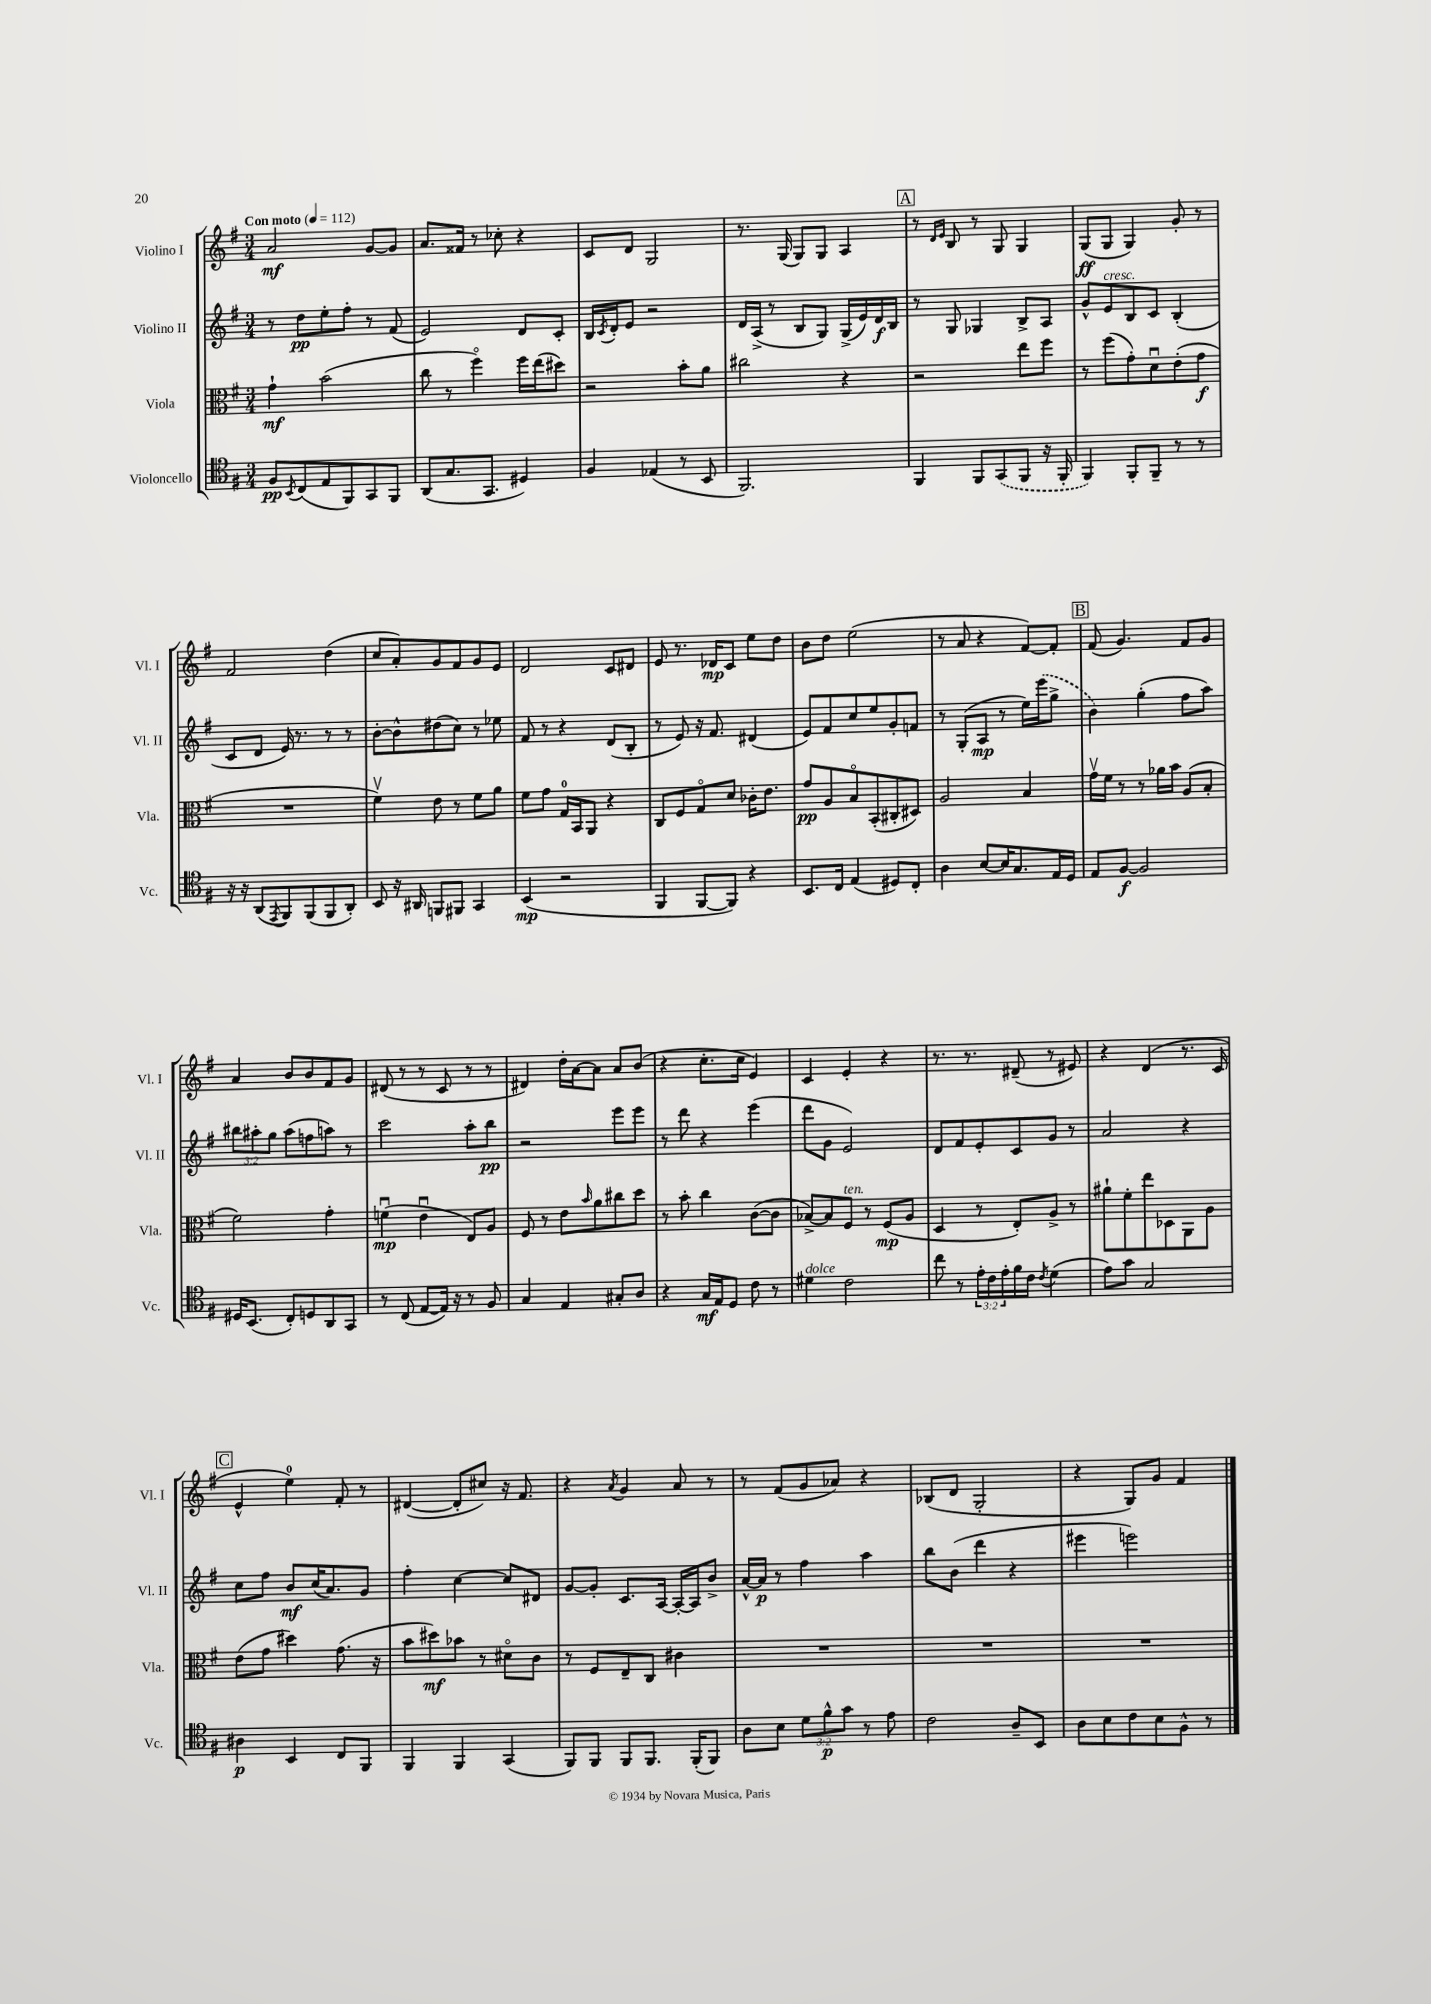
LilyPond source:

<<
\new StaffGroup <<
\new Staff = "s0" \with { instrumentName = "Violino I" shortInstrumentName = "Vl. I" } {
    \clef treble \key g \major \numericTimeSignature \time 3/4 \tempo "Con moto" 4 = 112
    a'2\mf g'8~ g'8 |
    a'8. fisis'16 r8 ces''8-. r4 |
    c'8 d'8 g2 |
    r8. g16( g8) g8 a4 |
    \mark \markup { \box "A" } r8 \grace { d'16 e'16 } b8 r8 g8 g4 |
    g8\ff( g8 g4) g'8-. r8 |
    fis'2 d''4( |
    c''8 a'8-.) g'8 fis'8 g'8 e'8 |
    d'2 c'8 dis'8 |
    e'8 r8. des'16\mp c'8 e''8 d''8 |
    b'8 d''8 e''2( |
    r8 a'8 r4 fis'8~) fis'8-. |
    \mark \markup { \box "B" } fis'8( g'4.) fis'8 g'8 |
    a'4 b'8 b'8 fis'8 g'8 |
    dis'8( r8 r8 c'8 r8 r8 |
    dis'4) d''16-. a'16~ a'8 a'8 b'8( |
    r4 c''8.-. c''16 e'4) |
    c'4 e'4-. r4 |
    r8. r8. dis'8--( r8 eis'8) |
    r4 d'4( r8. c'16 |
    \mark \markup { \box "C" } e'4-^ e''4-0) fis'8-. r8 |
    dis'4~( dis'8-. cis''8) r16 fis'8. |
    r4 \acciaccatura { a'8 } g'4 a'8 r8 |
    r8 fis'8( g'8 aes'8) r4 |
    bes8( d'8 g2-. |
    r4 g8) g'8 fis'4 \bar "|." |
}
\new Staff = "s1" \with { instrumentName = "Violino II" shortInstrumentName = "Vl. II" } {
    \clef treble \key g \major \numericTimeSignature \time 3/4 \override Staff.TupletNumber.text = #tuplet-number::calc-fraction-text
    r8 d''8\pp e''8-. fis''8-. r8 fis'8( |
    e'2) d'8 c'8-. |
    b16 \acciaccatura { c'8 } d'16-. e'8 r2 |
    d'16 a16->( r8 b8 g8) g16->( e'16) d'16\f b16 |
    \mark \markup { \box "A" } r8 g8 ges4 b8-> a8 |
    g'8-^ e'8^\markup { \italic "cresc." } b8 c'8 b4-.( |
    c'8 d'8 e'16) r8. r8 r8 |
    b'8~-. b'8-^ dis''8( c''8) r8 ees''8 |
    fis'8 r8 r4 d'8( b8-. |
    r8 e'8) r16 fis'8. dis'4( |
    e'8) fis'8 c''8 e''8 g'8-. f'8 |
    r8 g8-.( a8\mp r8 e''16) \once \slurDashed e'''16( g''8-> |
    \mark \markup { \box "B" } b'4) g''4-.( fis''8 a''8) |
    \tuplet 3/2 { bis''8 ais''8-. g''8 } ais''8( f''8 a''8) r8 |
    c'''2 a''8-. b''8\pp |
    r2 e'''8 e'''8 |
    r8 d'''8 r4 e'''4( |
    d'''8 g'8 e'2) |
    d'8 fis'8 e'8-. c'8 g'8 r8 |
    a'2 r4 |
    \mark \markup { \box "C" } c''8 fis''8 b'8\mf c''16( a'8.) g'8 |
    fis''4-. c''4~ c''8 dis'8 |
    g'8~ g'8-. c'8. a16~ a16~-. a16 b'8-> |
    a'16~-^ a'16\p r8 fis''4 a''4 |
    b''8 b'8( d'''4 r4 |
    eis'''4 e'''2) \bar "|." |
}
\new Staff = "s2" \with { instrumentName = "Viola" shortInstrumentName = "Vla." } {
    \clef alto \key g \major \numericTimeSignature \time 3/4
    g'4-!\mf b'2( |
    c''8 r8 fis''4\flageolet) fis''16 e''16( dis''8) |
    r2 b'8-. a'8 |
    cis''2 r4 |
    \mark \markup { \box "A" } r2 e''8 fis''8 |
    r8 fis''8( g'8-.) d'8\downbow e'8-.( g'8\f |
    R2. |
    fis'4\upbow) e'8 r8 fis'8 a'8 |
    fis'8 g'8 g16-0 b,16 a,8 r4 |
    c8 fis8 g8\flageolet d'8 ces'16-. e'8. |
    g'8\pp a8 b8\flageolet b,8-.( cis8-. dis8) |
    a2 b4 |
    \mark \markup { \box "B" } g'16\upbow fis'16 r8 r8 aes'16 b'16 a8( b8-. |
    fis'2) g'4-. |
    f'4\downbow\mp( e'4\downbow e8) a8 |
    fis8 r8 e'8 \grace { b'16 } a'8 cis''8 d''8 |
    r8 b'8-. c''4 c'8~( c'8 |
    bes8~->) bes8 fis8^\markup { \italic "ten." } r8 fis8\mp( a8 |
    d4 r8 e8-.) a8-> r8 |
    ais'8-! fis'8-. e''8 des8 a,8 a8 |
    \mark \markup { \box "C" } e'8( g'8 dis''4) g'8.( r16 |
    b'8 dis''8\mf) bes'8 r8 dis'8\flageolet c'8 |
    r8 fis8 e8-- c8 cis'4 |
    R2. |
    R2. |
    R2. \bar "|." |
}
\new Staff = "s3" \with { instrumentName = "Violoncello" shortInstrumentName = "Vc." } {
    \clef tenor \key g \major \numericTimeSignature \time 3/4 \override Staff.TupletNumber.text = #tuplet-number::calc-fraction-text
    fis8\pp \acciaccatura { b,8 } c8( e8 fis,8) g,8 fis,8 |
    a,8( g8. g,8. dis4) |
    fis4 ees4( r8 b,8 |
    fis,2.) |
    \mark \markup { \box "A" } fis,4 fis,8 \once \slurDashed g,8( fis,8 r16 fis,16-. |
    fis,4) fis,8-. fis,8-- r8 r8 |
    r16 r16 a,8( \acciaccatura { e,8 } fis,8) fis,8( fis,8 a,8-.) |
    b,8 r16 ais,16 f,8 fis,8 g,4 |
    b,4\mp( r2 |
    fis,4 fis,8~ fis,8) r4 |
    b,8. c16 e4( dis8) c8-. |
    a4 b8~ b16 g8. e16 d16 |
    \mark \markup { \box "B" } e8 fis8~\f fis2 |
    dis16 b,8.( c8-.) d8 a,8 g,8 |
    r8 c8( e8~ e16) r16 r8 fis8 |
    g4 e4 gis8-. a8 |
    r4 g16\mf e16 d8 c'8 r8 |
    dis'4^\markup { \italic "dolce" } c'2 |
    c''8 r8 \tuplet 3/2 { e'16-. c'16 e'16-. } fis'16 c'16 \acciaccatura { c'8 } d'4( |
    e'8) g'8 g2 |
    \mark \markup { \box "C" } ais4\p b,4 c8 fis,8 |
    fis,4 fis,4 g,4( |
    fis,8) fis,8 fis,8 fis,8. fis,16-.( fis,8) |
    a8 b8 \tuplet 3/2 { d'8 fis'8-^\p g'8 } r8 e'8 |
    c'2 a8-- b,8 |
    a8 b8 c'8 b8 fis8-^ r8 \bar "|." |
}
>>
>>
\layout { \context { \Score \remove "Bar_number_engraver" } }
